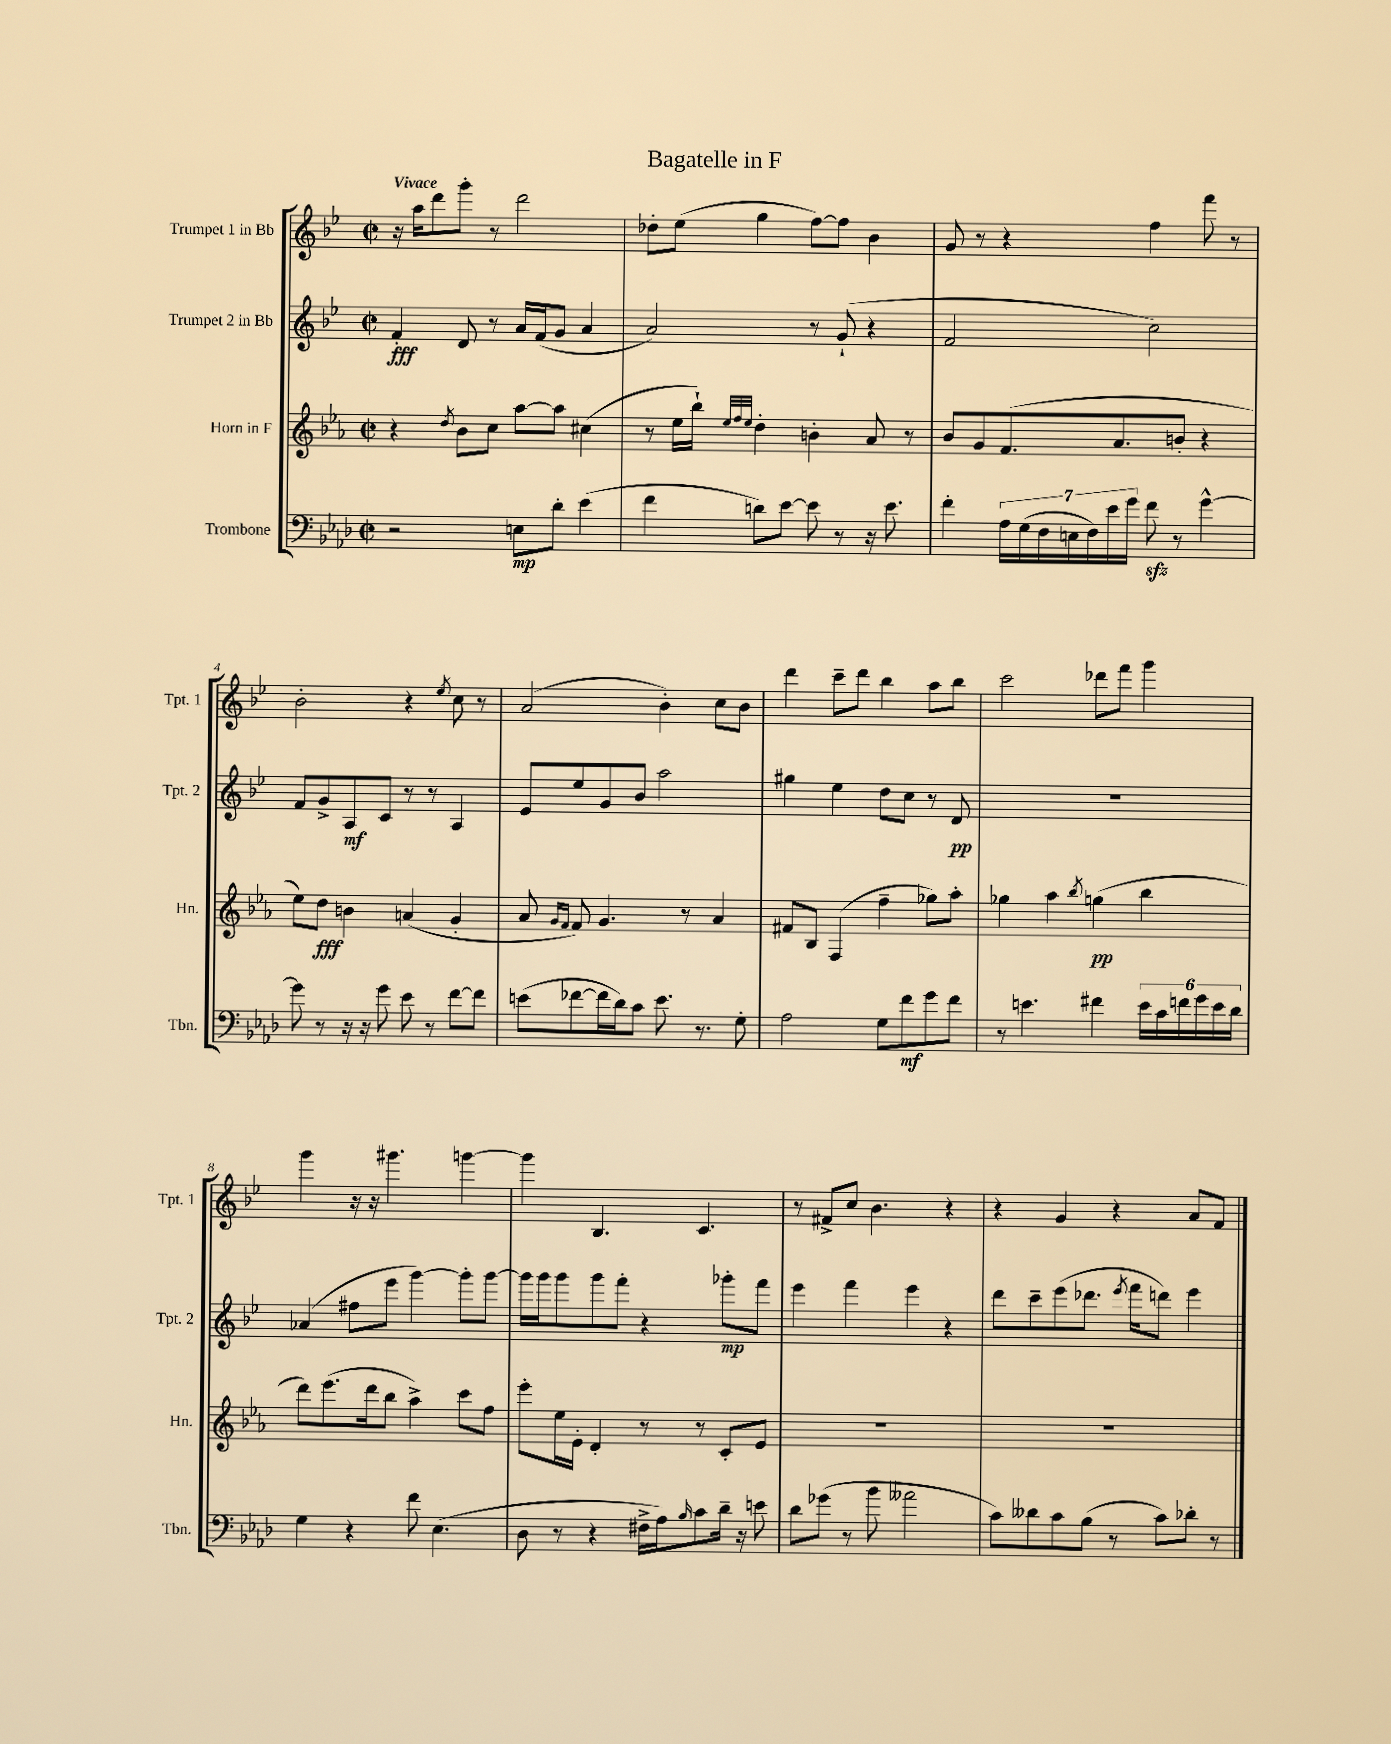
\header { title = "Bagatelle in F" }
<<
\new StaffGroup <<
\new Staff = "s0" \with { instrumentName = "Trumpet 1 in Bb" shortInstrumentName = "Tpt. 1" } {
    \clef treble \key bes \major \defaultTimeSignature \time 2/2 \tempo "Vivace"
    r16 a''16 d'''8 g'''8-. r8 d'''2 |
    des''8-. ees''8( g''4 f''8~) f''8 bes'4 |
    g'8 r8 r4 f''4 f'''8 r8 |
    bes'2-. r4 \acciaccatura { ees''8 } c''8 r8 |
    a'2( bes'4-.) c''8 bes'8 |
    d'''4 c'''8-- d'''8 bes''4 a''8 bes''8 |
    c'''2 des'''8 f'''8 g'''4 |
    g'''4 r16 r16 gis'''4. g'''4~ |
    g'''4 bes4. c'4. |
    r8 fis'8-> c''8 bes'4. r4 |
    r4 g'4 r4 a'8 f'8 \bar "|." |
}
\new Staff = "s1" \with { instrumentName = "Trumpet 2 in Bb" shortInstrumentName = "Tpt. 2" } {
    \clef treble \key bes \major \defaultTimeSignature \time 2/2
    f'4-.\fff d'8 r8 a'16 f'16( g'8 a'4 |
    a'2) r8 g'8-!( r4 |
    f'2 c''2) |
    f'8 g'8-> a8\mf c'8 r8 r8 a4 |
    ees'8 ees''8 g'8 bes'8 a''2 |
    gis''4 ees''4 d''8 c''8 r8 d'8\pp |
    R1 |
    aes'4( fis''8 ees'''8 g'''4~) g'''8-. g'''8~ |
    g'''16 g'''16 g'''8 g'''8 f'''8-. r4 ges'''8-.\mp f'''8 |
    ees'''4 f'''4 ees'''4 r4 |
    d'''8 c'''8-- ees'''8( des'''8. \acciaccatura { ees'''8 } f'''16 d'''8) ees'''4 \bar "|." |
}
\new Staff = "s2" \with { instrumentName = "Horn in F" shortInstrumentName = "Hn." } {
    \clef treble \key ees \major \defaultTimeSignature \time 2/2
    r4 \acciaccatura { d''8 } bes'8 c''8 aes''8~ aes''8 cis''4( |
    r8 ees''16 bes''16-!) \grace { ees''32 f''32 ees''32 } d''4-. b'4-. aes'8 r8 |
    bes'8 g'8 f'8.( aes'8. b'8-. r4 |
    ees''8) d''8\fff b'4 a'4( g'4-. |
    aes'8 \grace { g'16 f'16 } f'8) g'4. r8 aes'4 |
    fis'8 bes8 f4( f''4-- ges''8) aes''8-. |
    ges''4 aes''4 \acciaccatura { bes''8 } g''4\pp( bes''4 |
    d'''8) ees'''8.( d'''16 bes''8 aes''4->) c'''8 f''8 |
    ees'''8-. ees''16 ees'16-. d'4-. r8 r8 c'8-. ees'8 |
    R1 |
    R1 \bar "|." |
}
\new Staff = "s3" \with { instrumentName = "Trombone" shortInstrumentName = "Tbn." } {
    \clef bass \key aes \major \defaultTimeSignature \time 2/2
    r2 e8\mp des'8-. ees'4( |
    f'4 d'8) ees'8~ ees'8 r8 r16 ees'8. |
    f'4-. \tuplet 7/4 { aes16 g16( f16 e16 f16) ees'16 g'16 } f'8\sfz r8 g'4~-^ |
    g'8 r8 r16 r16 g'8 ees'8 r8 f'8~ f'8 |
    e'8( fes'8~ fes'16 des'16) c'8 e'8. r8. g8-. |
    aes2 g8 f'8\mf g'8 f'8 |
    r8 e'4. fis'4 \tuplet 6/4 { e'16 c'16 f'16 g'16 e'16 des'16 } |
    g4 r4 f'8 ees4.( |
    des8 r8 r4 fis16-> aes16) \grace { bes16 } c'8 des'16-- r16 e'8 |
    des'8 ges'8( r8 bes'8 aeses'2 |
    c'8) deses'8 c'8 bes8( r8 c'8) des'8-. r8 \bar "|." |
}
>>
>>
